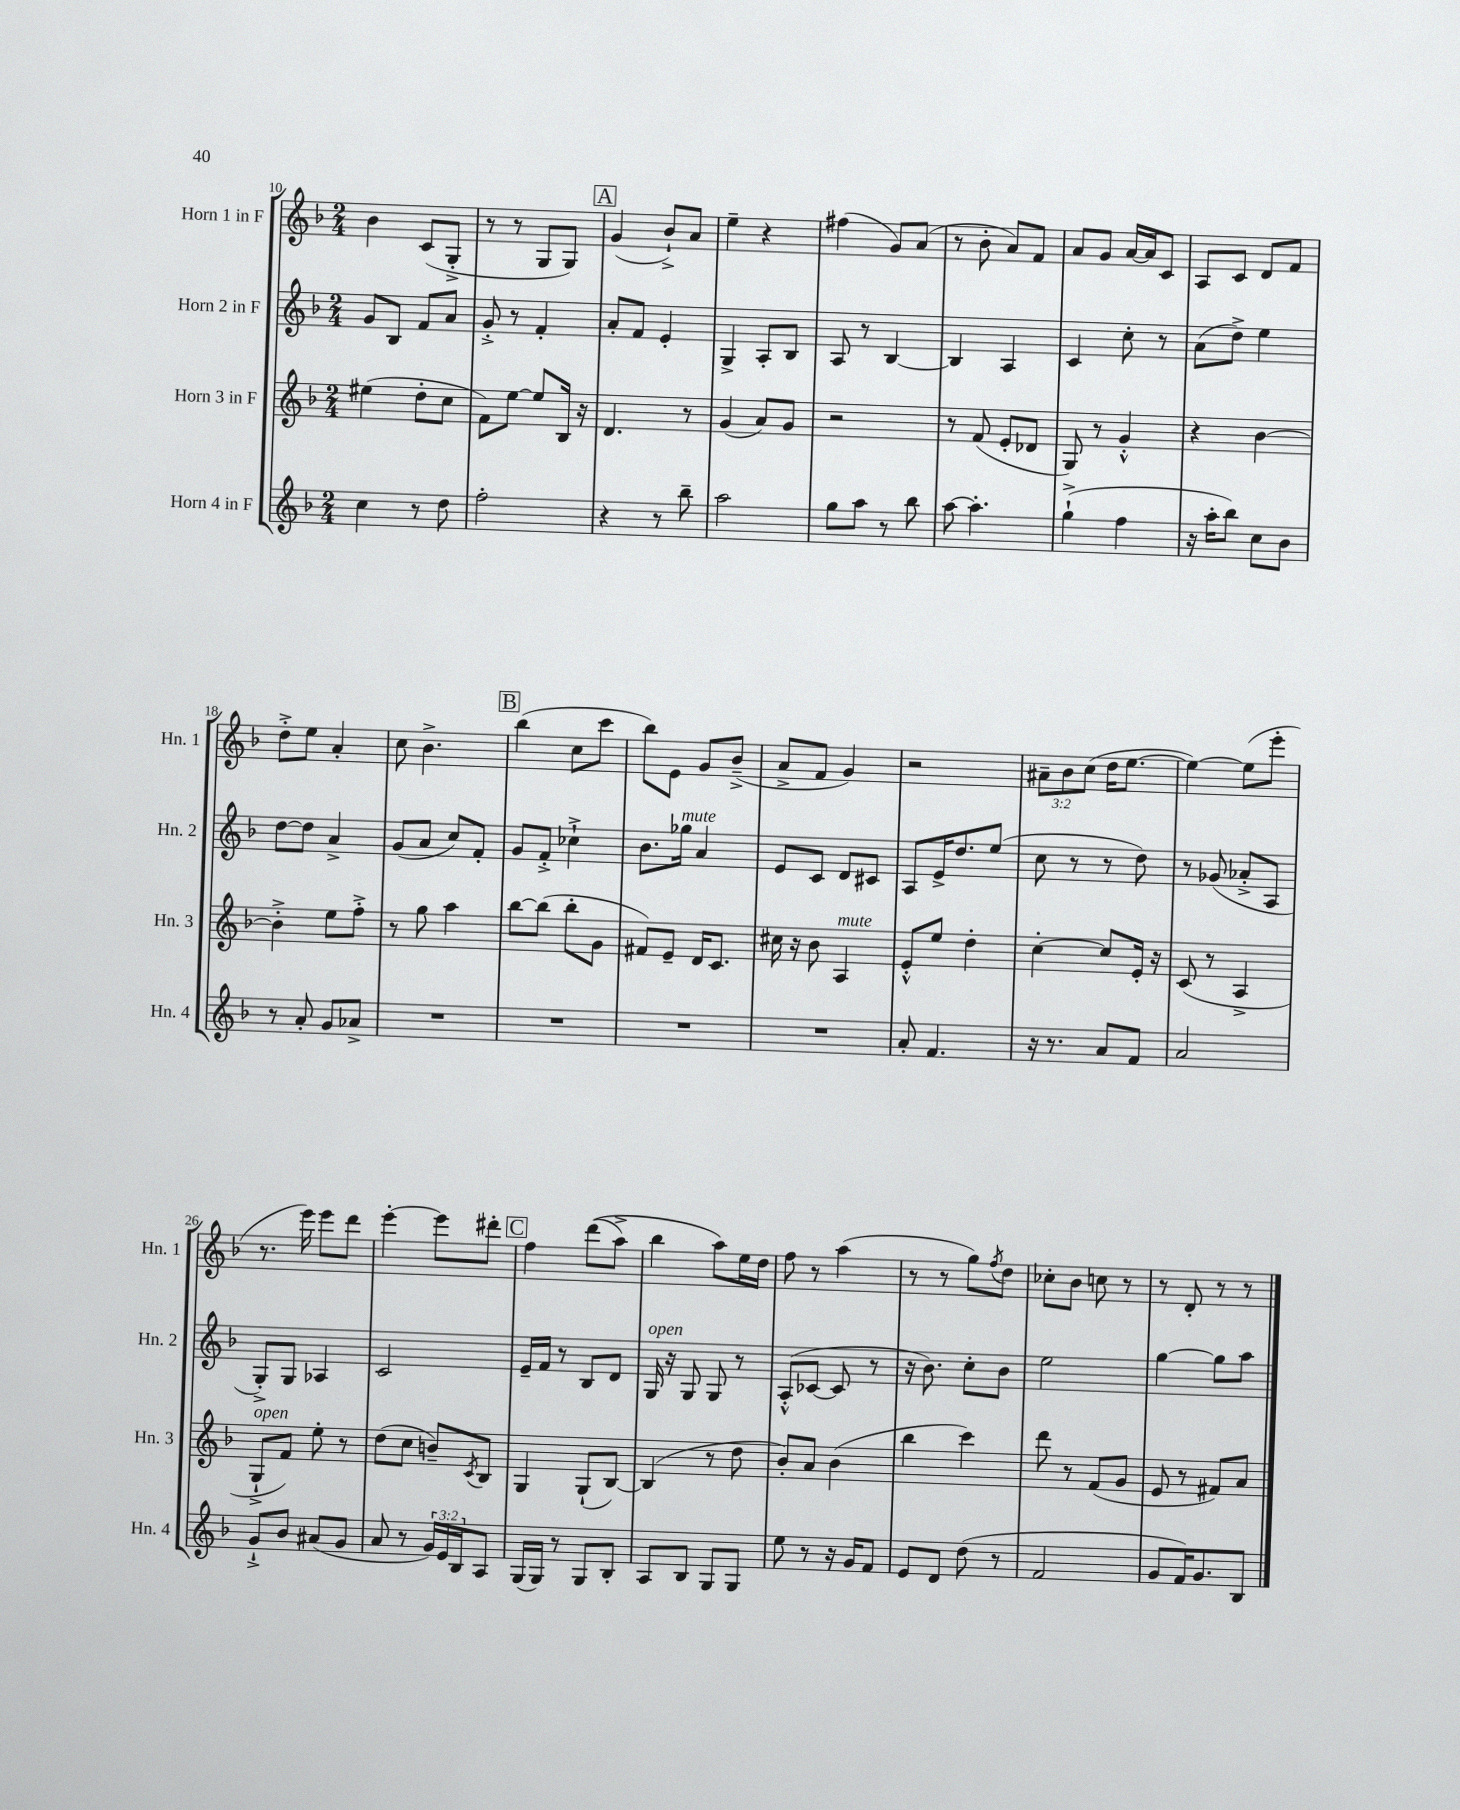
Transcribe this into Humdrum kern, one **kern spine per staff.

**kern	**kern	**kern	**kern
*part4	*part3	*part2	*part1
*staff4	*staff3	*staff2	*staff1
*I"Horn 4 in F	*I"Horn 3 in F	*I"Horn 2 in F	*I"Horn 1 in F
*I'Hn. 4	*I'Hn. 3	*I'Hn. 2	*I'Hn. 1
*clefG2	*clefG2	*clefG2	*clefG2
*k[b-]	*k[b-]	*k[b-]	*k[b-]
*M2/4	*M2/4	*M2/4	*M2/4
=10	=10	=10	=10
4cc\	(4ee#X\	8g/L	4b-\
.	.	8B-/J	.
8r	8dd'\L	8f/L	(8c/L
8dd\	8cc\J	8a/J	8G'^/J
=11	=11	=11	=11
2ff'\	8f\L)	8g'^/	8r
.	[8ee\J	8r	8r
.	8ee/L]	4f'/	8G/L
.	16B-/Jk	.	8G/J)
.	16r	.	.
!!LO:REH:place=s1:t=A
=12	=12	=12	=12
4r	4.d/	8a'/L	(4g/
.	.	8f/J	.
8r	.	4e'/	8b-`^/L)
8bb-~\	8r	.	8a/J
=13	=13	=13	=13
2aa\	(4g/	4G^/	4ee~\
.	8a/L)	8A'/L	4r
.	8g/J	8B-/J	.
=14	=14	=14	=14
8gg\L	2r	8A/	(4ff#X\
8aa\J	.	8r	.
8r	.	[4B-/	8g/L)
8bb-\	.	.	(8a/J
=15	=15	=15	=15
[8aa\	8r	4B-/]	8r
4.aa'\]	(8f/	.	8b-'\
.	8e'/L	4A/	8a/L)
.	8d-X/J	.	8f/J
=16	=16	=16	=16
(4gg`^\	8G/)	4c/	8a/L
.	8r	.	8g/J
4ff\	4g'^^/	8cc'\	[16a/LL
.	.	.	16a/J]
.	.	8r	8c/J
=17	=17	=17	=17
16r	4r	(8a\L	8A/L
16aa'\KL	.	.	.
8bb-\J)	.	8dd^\J)	8c/J
8cc\L	[4b-\	4ee\	8d/L
8b-\J	.	.	8f/J
!!LO:LB:g=z
=18	=18	=18	=18
8r	4b-'^\]	[8dd\L	8dd'^\L
8a'/	.	8dd\J]	8ee\J
8g/L	8ee\L	4a^/	4a'/
8a-X^/J	8ff'^\J	.	.
=19	=19	=19	=19
2r	8r	(8g/L	8cc\
.	8gg\	8a/J	4.b-^\
.	4aa\	8cc/L)	.
.	.	8f'/J	.
!!LO:REH:place=s1:t=B
=20	=20	=20	=20
2r	[8bb-\L	8g/L	(4bb-\
.	(8bb-\J]	8f'^/J	.
.	8bb-'\L	4cc-X`^\	8cc\L
.	8g\J	.	8ccc\J
=21	=21	=21	=21
2r	8f#X/L)	8.b-\L	8bb-\L)
.	8e~/J	.	8e\J
!	!	!LO:TX:a:i:t=mute	!
.	.	16gg-X\Jk	.
.	16d/KL	4a/	8g/L
.	8.c/J	.	.
.	.	.	(8b-~^/J
=22	=22	=22	=22
2r	16cc#X\	8e/L	8a^/L
.	16r	.	.
.	8b-\	8c/J	8f/J
!	!LO:TX:a:i:t=mute	!	!
.	4A/	8d/L	4g/)
.	.	8c#X/J	.
=23	=23	=23	=23
8a'/	8e'^^/L	8A/L	2r
4.f/	8ee/J	16e^/K	.
.	.	8.dd/	.
.	4dd'\	.	.
.	.	(8ee/J	.
=24	=24	=24	=24
16r	[4cc'\	8cc\	12a#X~\L
8.r	.	.	.
.	.	.	12b-\
.	.	8r	.
.	.	.	(12cc\J
8a/L	8cc/L]	8r	16dd\KL
.	.	.	[8.ee\J
8f/J	16e'/Jk	8dd\)	.
.	16r	.	.
=25	=25	=25	=25
2a/	(8c/	8r	4ee\_)
.	8r	(8g-X/	.
.	4A^/	8a-X'^/L	(8ee\L]
.	.	8A/J	8eee'\J
!!LO:LB:g=z
=26	=26	=26	=26
!	!LO:TX:a:i:t=open	!	!
8g`^/L	8G`^/L	8G'^/L)	8.r
8b-/J	8f/J)	8G/J	.
.	.	.	16eee\)
(8a#X/L	8ee'\	4A-X/	8eee\L
8g/J	8r	.	8ddd\J
=27	=27	=27	=27
8a/	(8dd\L	2c/	[4eee'\
8r	8cc\J	.	.
24g/LL)	8bn~/L)	.	8eee\L]
24e/	.	.	.
24B-/J	.	.	.
.	8qc/	.	.
8A/J	8B-/J	.	8ddd#X'\J
!!LO:REH:place=s1:t=C
=28	=28	=28	=28
(16G/LL	4G/	16e~/LL	4ff\
16G/JJ)	.	16f/JJ	.
8r	.	8r	.
8G/L	(8G`/L	8B-/L	((8ddd\L
8B-'/J	[8B-/J)	8d/J	8aa^\J)
=29	=29	=29	=29
!	!	!LO:TX:a:i:t=open	!
8A/L	(4B-/]	16G/	4bb-\
.	.	16r	.
8B-/J	.	8G/	.
8G/L	8r	8G/	8aa\L)
8G/J	8dd\	8r	16ee\L
.	.	.	16dd\JJ
=30	=30	=30	=30
8ee\	8b-'/L)	(8A'^^/L	8ff\
8r	8a/J	[8c-X/J	8r
16r	(4b-\	8c-/]	(4aa\
16g/KL	.	.	.
8f/J	.	8r	.
=31	=31	=31	=31
8e/L	4bb-\	16r	8r
.	.	8.b-\)	.
8d/J	.	.	8r
(8dd\	4ccc\)	8cc'\L	8gg\L)
.	.	.	8qff/
8r	.	8b-\J	8dd\J
=32	=32	=32	=32
2f/	8ddd\	2ee\	8cc-X'\L
.	8r	.	8b-\J
.	(8f/L	.	8ccn\
.	8g/J	.	8r
=33	=33	=33	=33
8g/L	8e/	[4gg\	8r
16f/K)	8r	.	8d'/
8.g/	.	.	.
.	8f#X/L)	8gg\L]	8r
8B-/J	8a/J	8aa\J	8r
==	==	==	==
*-	*-	*-	*-
